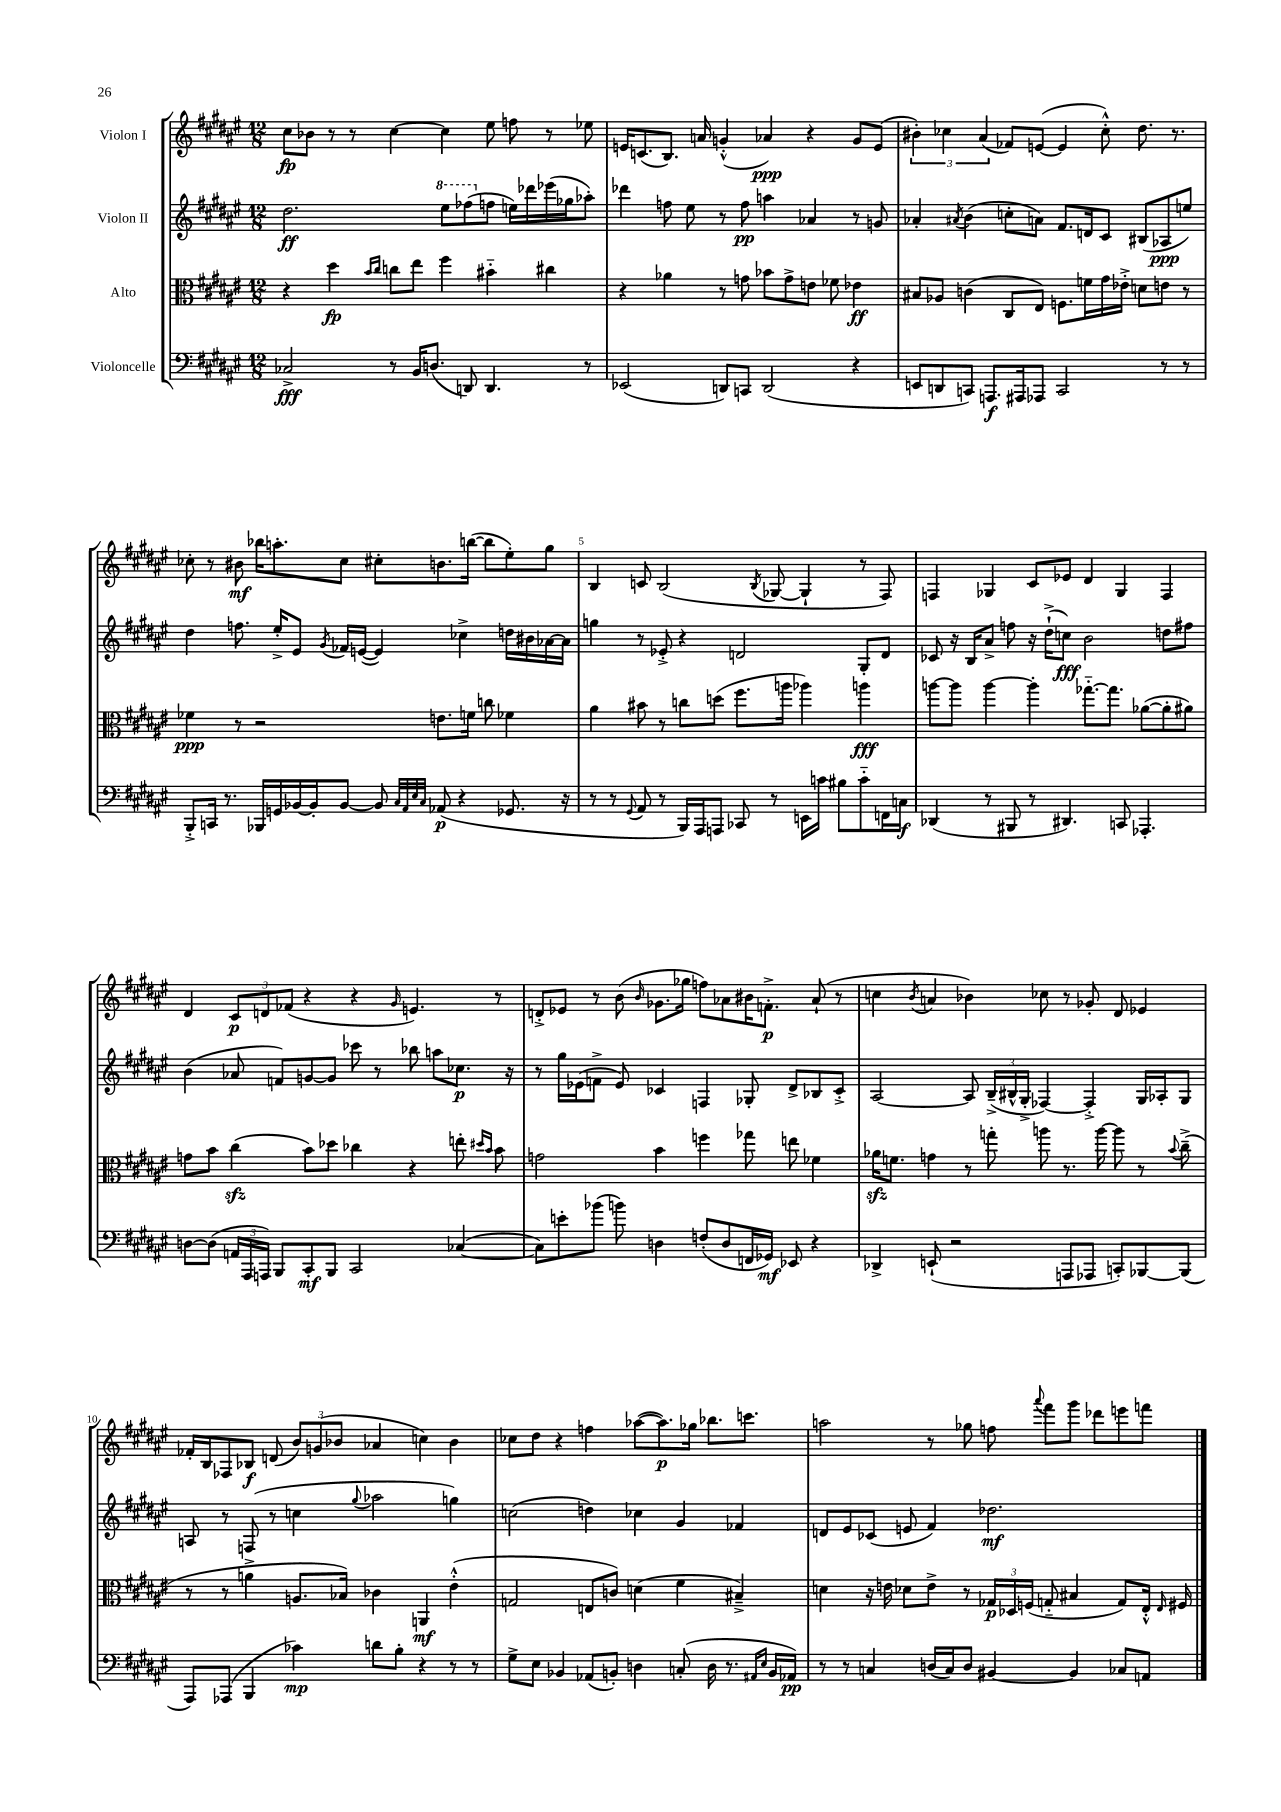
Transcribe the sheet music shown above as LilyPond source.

<<
\new StaffGroup <<
\new Staff = "s0" \with { instrumentName = "Violon I" } {
    \clef treble \key fis \major \numericTimeSignature \time 12/8
    \autoBeamOff cis''8[\fp bes'8] r8 r8 cis''4~ cis''4 eis''8 f''8 r8 ees''8 |
    e'16[ c'8.( b8.]) a'16 g'4-.-^( aes'4\ppp) r4 g'8[ e'8]( |
    \tuplet 3/2 { bis'4-.) ces''4 ais'4( } fes'8[) e'8]~( e'4 ces''8-.-^) dis''8. r8. |
    ces''8-. r8 bis'8\mf bes''16[ a''8.-. ces''8] cis''8[-. b'8. b''16]~( b''8[ eis''8-.) gis''8] |
    b4 c'8 b2( \acciaccatura { b8 } ges8~ ges4-! r8 fis8) |
    f4 ges4 cis'8[ ees'8] dis'4 ges4 f4 |
    dis'4 \tuplet 3/2 { cis'8[\p d'8 fes'8]( } r4 r4 \grace { gis'16 } e'4.) r8 |
    d'8[-.-> ees'8] r8 b'8( \grace { b'16 } ges'8.[ ges''16] f''8[) aes'8 bis'16 f'8.]-.->\p aes'8-!( r8 |
    c''4 \acciaccatura { b'8 } a'4 bes'4) ces''8 r8 ges'8-. dis'8 ees'4 |
    fes'16[-. b16 fes8 bes8]\f d'8( \tuplet 3/2 { b'8[) g'8( bes'8] } aes'4 c''4) bes'4 |
    ces''8[ dis''8] r4 f''4 aes''8[~( aes''8.\p) ges''16] bes''8.[ c'''8.] |
    a''2 r8 ges''8 f''8 \appoggiatura { ais'''8 } fis'''8[ gis'''8] des'''8[ e'''8 f'''8] \bar "|." |
}
\new Staff = "s1" \with { instrumentName = "Violon II" } {
    \clef treble \key fis \major \numericTimeSignature \time 12/8
    \autoBeamOff dis''2.\ff \ottava #1 eis'''8[ fes'''8( \ottava #0 f''8] e''16[) des'''16 ees'''16( ges''16 aes''8]-.) |
    des'''4 f''8 eis''8 r8 f''8\pp a''4 aes'4 r8 g'8 |
    aes'4-. \acciaccatura { ais'8 } b'4( c''8[-. a'8]) fis'8.[ d'16 cis'8] bis8[( aes8\ppp e''8]) |
    dis''4 f''8. eis''16[-.-> eis'8] \acciaccatura { gis'8 } fes'16[ e'16]~( e'4) ces''4-> d''16[ bis'16 aes'16~ aes'16] |
    g''4 r8 ees'8-.-> r4 d'2 gis8[-. d'8] |
    ces'8 r16 b16[ ais'8]-> f''8 r16 dis''16[-!->( c''8]\fff) b'2 d''8[ fis''8] |
    b'4( aes'8 f'8[) g'8~ g'8] ces'''8 r8 bes''8 a''8[ ces''8.]\p r16 |
    r8 gis''16[ ees'16( f'8]-> ees'8) ces'4 f4 ges8-. dis'8[-> bes8 ces'8]-.-> |
    ais2~ ais8 \tuplet 3/2 { b16[--->( bis16-^ gis16]-.-> } fes4~) fes4-.-> gis16[ aes16-. gis8] |
    a8 r8 f8( r8 c''4 \appoggiatura { gis''8 } aes''2 g''4) |
    c''2( d''4) ces''4 gis'4 fes'4 |
    d'8[ eis'8 ces'8]( e'8 fis'4) des''2.\mf \bar "|." |
}
\new Staff = "s2" \with { instrumentName = "Alto" } {
    \clef alto \key fis \major \numericTimeSignature \time 12/8
    \autoBeamOff r4 dis''4\fp \grace { b'16[ cis''16] } c''8[ eis''8] fis''4 bis'4-_ cis''4 |
    r4 aes'4 r8 g'8 bes'8[ g'8-> e'8] fes'8 ees'4\ff |
    bis8[ aes8] c'4( cis8[ eis8]) f8.[ f'16 gis'16 ees'16]-.-> d'8[ e'8] r8 |
    fes'4\ppp r8 r2 e'8.[ f'16] c''8 fes'4 |
    ais'4 bis'8 r8 c''8[ d''8]( fis''8.[ a''16] aes''4) a''4\fff |
    a''8[~ a''8] a''4~ a''4-. ges''8.[~-_ ges''8.] aes'8[~( aes'8-. ais'8]) |
    g'8[ b'8] cis''4\sfz( b'8[) des''8] ces''4 r4 e''8-. \grace { dis''16[ b'16] } b'8 |
    g'2 b'4 f''4 ges''8 e''8 fes'4 |
    aes'16[\sfz f'8.] g'4 r8 g''8-. a''8 r8. a''16~ a''8 r8 \appoggiatura { b'8 } cis''8--->( |
    r8 r8 a'4-> a8.[ bes16]) ces'4 a,4\mf eis'4-.-^( |
    g2 e8[ c'8]) d'4( fis'4 bis4--->) |
    d'4 r16 e'16 des'8[ e'8]-> r8 \tuplet 3/2 { ges16[\p des16 f16]( } g8-_ bis4 g8[) eis16]-.-^ \grace { eis16 } fis16 \bar "|." |
}
\new Staff = "s3" \with { instrumentName = "Violoncelle" } {
    \clef bass \key fis \major \numericTimeSignature \time 12/8
    \autoBeamOff ces2->\fff r8 b,16[ d8.]( d,8) d,4. r8 |
    ees,2( d,8[) c,8] d,2( r4 |
    e,8[ d,8 c,8]) a,,8.[\f ais,,16 aes,,8] c,2 r8 r8 |
    b,,8[-.-> c,16] r8. bes,,16[ g,16 bes,16~ bes,16-. bes,8]~ bes,8 \grace { cis32[ ais,32 eis32 cis32] } aes,8\p( r4 ges,8. r16 |
    r8 r8 \appoggiatura { gis,8 } ais,8 r8 b,,16[) ais,,16 a,,8] ces,8 r8 e,16[ c'16] bis8[ c'8-_ f,16 c16]\f |
    des,4( r8 bis,,8 r8 dis,4.) c,8 aes,,4.-. |
    d8[~ d8]( \tuplet 3/2 { a,16[ ais,,16 a,,16]) } b,,8[ cis,8-.\mf b,,8] cis,2 ces4~( |
    ces8[) e'8-. bes'8]( b'8) d4 f8[-.( d8 f,16 ges,16]\mf) ees,8 r4 |
    des,4-> e,8-!( r2 a,,8[ aes,,8] c,8[-.) bes,,8~ bes,,8]( |
    ais,,8[) aes,,8]( b,,4 ces'4\mp) d'8[ b8]-. r4 r8 r8 |
    gis8[-> eis8] bes,4 aes,8[( b,8]-.) d4 c8-.( d16 r8. \grace { ais,16[ eis16] } b,16[ aes,16]\pp) |
    r8 r8 c4 d16[( c16) d8] bis,4~ bis,4 ces8[ a,8] \bar "|." |
}
>>
>>
\layout { \context { \Score \override BarNumber.break-visibility = ##(#f #t #t) barNumberVisibility = #(every-nth-bar-number-visible 5) } }
